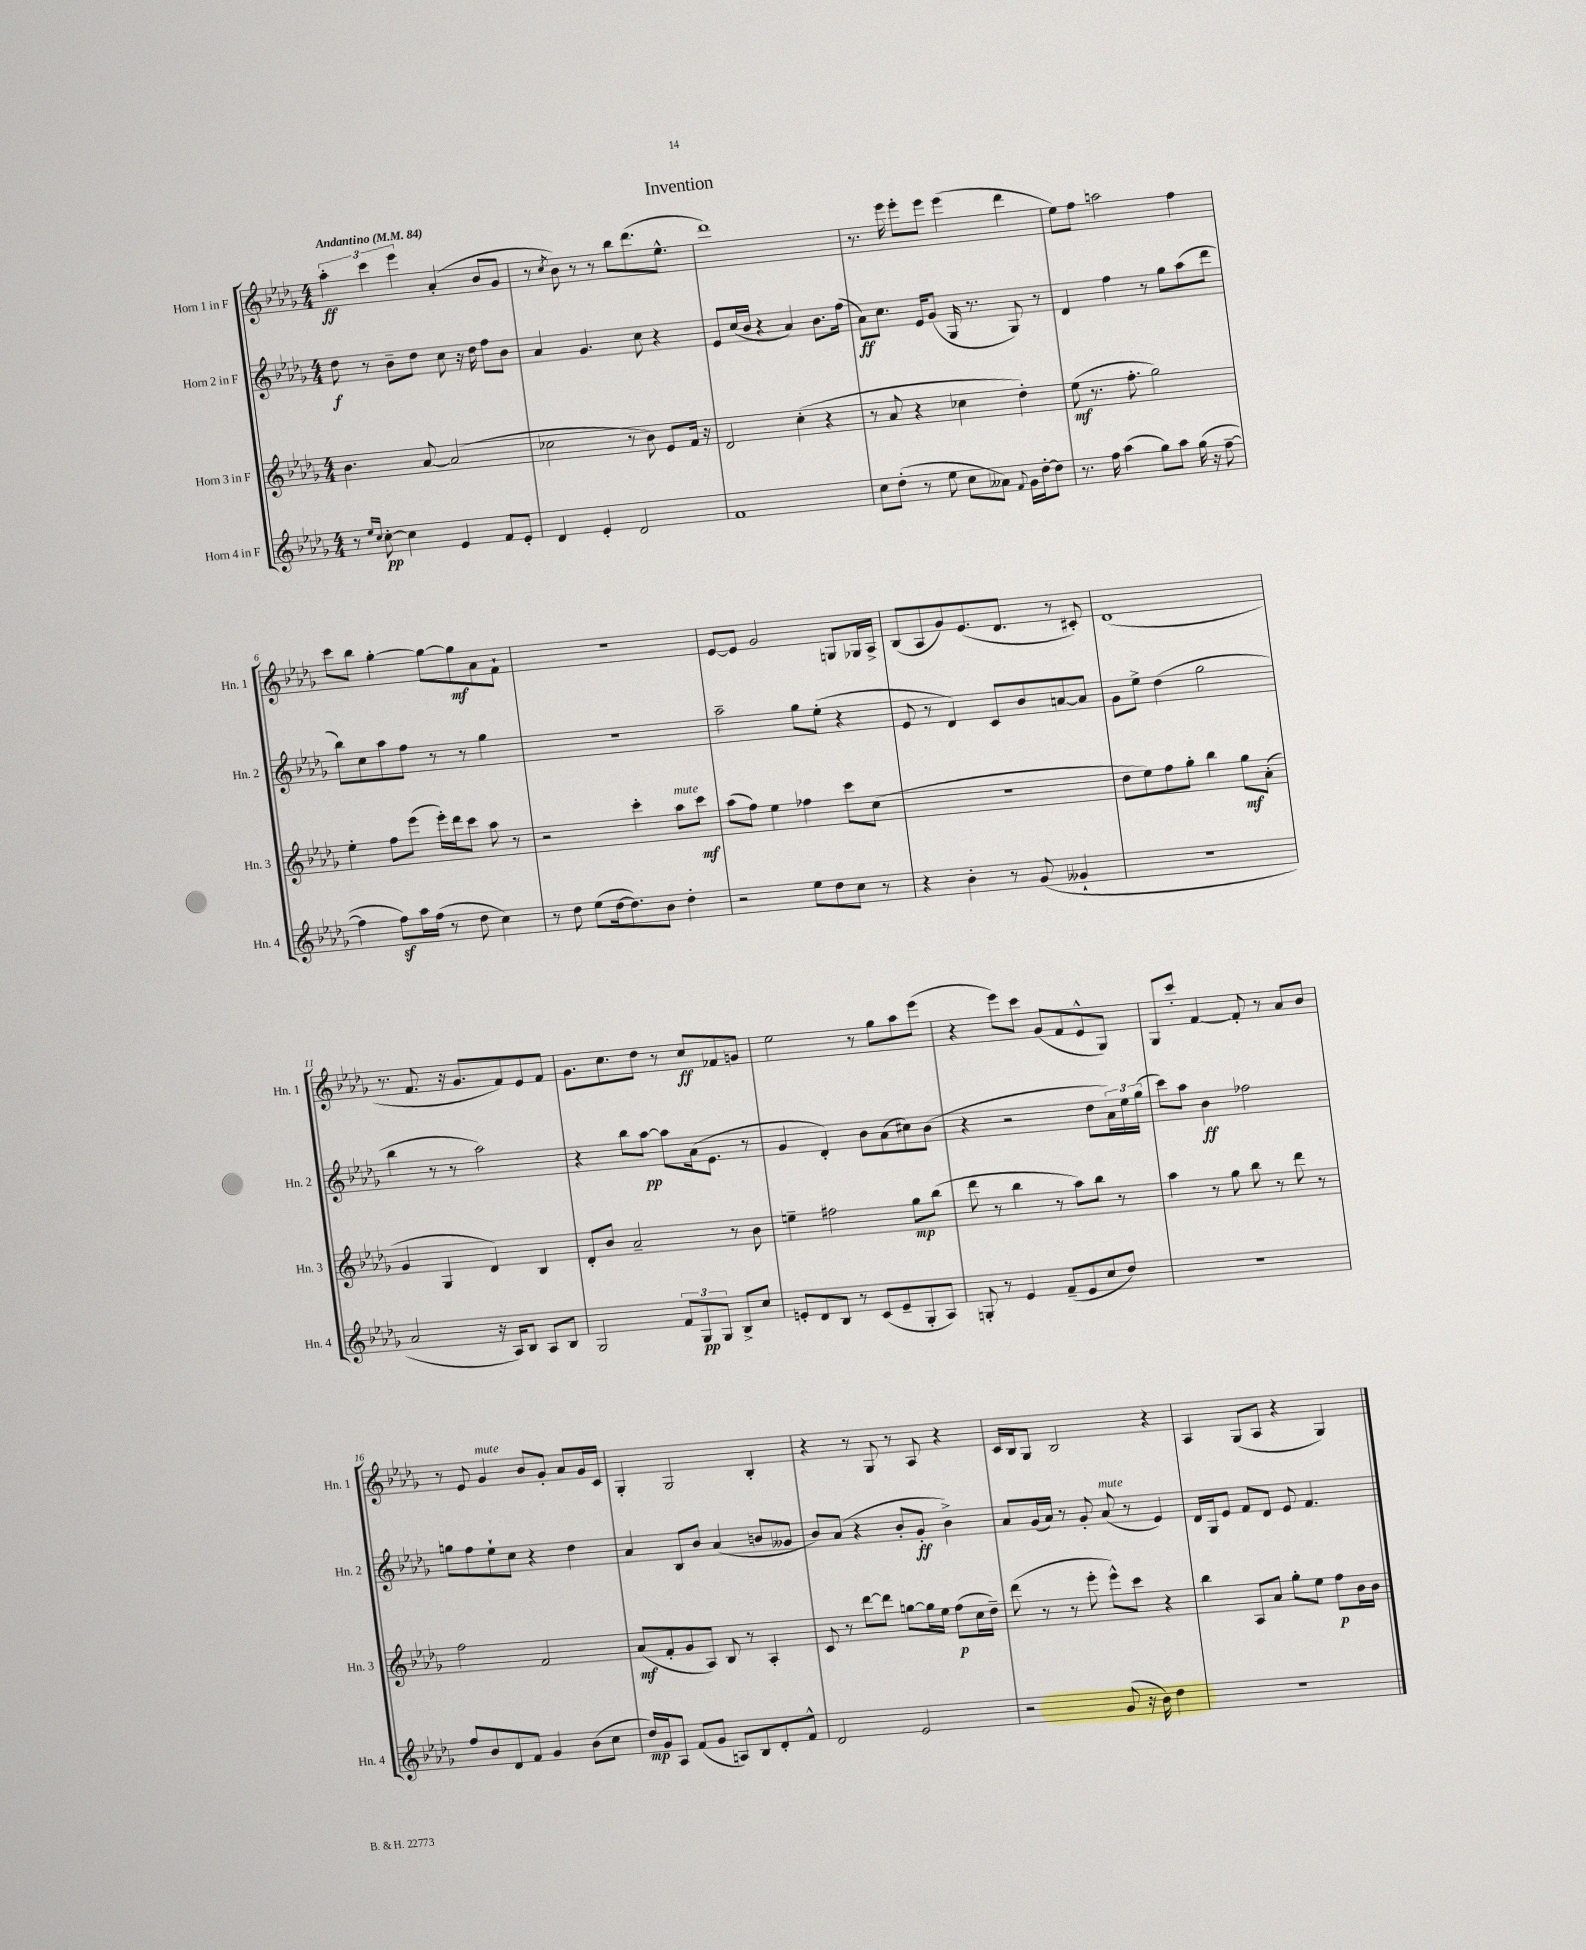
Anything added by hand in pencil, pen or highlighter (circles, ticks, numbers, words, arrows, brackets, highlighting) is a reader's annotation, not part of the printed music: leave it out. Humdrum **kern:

**kern	**kern	**kern	**kern
*staff4	*staff3	*staff2	*staff1
*clefG2	*clefG2	*clefG2	*clefG2
*k[b-e-a-d-g-]	*k[b-e-a-d-g-]	*k[b-e-a-d-g-]	*k[b-e-a-d-g-]
*M4/4	*M4/4	*M4/4	*M4/4
*MM84	*MM84	*MM84	*MM84
8r	4.b-	8dd-	6aa-'
16qqee-	.	.	.
16qqcc	.	.	.
[8cc'	.	8r	.
.	.	.	6ccc
4cc]	.	8b-~	.
.	.	.	6eee-
.	[8a-	8dd-	.
4e-	(2a-]	8cc	(4a-'
.	.	16r	.
.	.	16dd-	.
8f	.	8ff	8b-
8e-'	.	8b-	8g-
=	=	=	=
4d-	2cc-	4a-	8r
.	.	.	8qcc
.	.	.	8b-)
4e-'	.	4.g-	8r
.	.	.	8r
2d-	8r	.	8bb-
.	8b-)	8cc	(8.ddd-
.	8e-	4r	.
.	.	.	8.ee-^^
.	16f	.	.
.	16r	.	.
=	=	=	=
1f	2d-	8e-	1ddd-)
.	.	(16cc	.
.	.	16b-	.
.	.	4r	.
.	(4cc'	4a-)	.
.	4r	8.b-	.
.	.	(16ff	.
=	=	=	=
8cc	8r	8a-)	8.r
(8dd-'	8a-	8.cc	.
.	.	.	16eee-
8r	4r	.	8eee-'
.	.	16e-	.
8ee-	.	(8g-	8eee-
8cc	4cc-	16G-	(4eee-
.	.	8.r	.
8a--)	.	.	.
8qqf	.	.	.
16g-	4dd-')	8G-)	4ddd-
[16dd-'	.	.	.
8dd-]	.	8r	.
=	=	=	=
8.r	(8ee-	4d-	8ee-)
.	8.r	.	8ff
16ff	.	.	.
(4aa-	.	4ff	2aa
.	8.ff'	.	.
8gg-)	2gg-)	8r	.
8aa-	.	8gg-	.
(16gg-	.	(8aa-	4ff
16r	.	.	.
[8ff~	.	8ddd-	.
=	=	=	=
4ff]	4ee-'	8bb-)	8ccc
.	.	8cc	8bb-
8ff)	8ff	8aa-	[4gg-'
16aa-	(8eee-	8ff	.
(16ff	.	.	.
8r	16eee-')	8r	8gg-_
.	16ddd-	.	.
8dd-	8ccc	8r	8gg-]
4cc)	8aa-	4gg-	8a-
.	8r	.	8f`
=	=	=	=
8r	2r	1r	1r
8dd-	.	.	.
(8ee-	.	.	.
[16dd-	.	.	.
8.dd-])	.	.	.
.	4ccc'	.	.
8b-	.	.	.
4dd-'	8aa-	.	.
.	8ccc	.	.
=	=	=	=
2r	(8aa-	2aa-~	[8e-
.	8ff)	.	8e-]
.	4ee-	.	2g-
8ee-	4ff-	8gg-	.
8dd-	.	(8ee-'	.
8cc	8ccc	4r	8G
8r	(8cc	.	16G-
.	.	.	16A-^
=	=	=	=
4r	1r	8e-	(8B-
.	.	8r	8A-
4b-'	.	4d-)	8g-)
.	.	.	(8.e-
8r	.	8c	.
.	.	.	8.d-
(8g-	.	8b-	.
4g--`	.	[8a	8r
.	.	8a]	8c#')
=	=	=	=
1r	8dd-	8g-	(1d-
.	8ee-)	8ee-^	.
.	8ff	(4dd-	.
.	8gg-'	.	.
.	4bb-	2gg-	.
.	8gg-	.	.
.	(8a-'	.	.
=	=	=	=
2a-	4g-	4bb-	8.r
.	.	.	8.f
.	4G-	8r	.
.	.	8r	16r
.	.	.	8.g-
16r	4d-)	2aa-)	.
16A-)	.	.	.
8B-	.	.	8f)
8A-	4B-	.	8e-
8B-	.	.	8f
=	=	=	=
2G-	8d-'	4r	8.g-
.	8b-	.	.
.	.	.	8.cc
.	2a-~	8bb-	.
.	.	[8aa-	8dd-
12f	.	8aa-]	8r
12G-	.	.	.
.	.	(16a-	8cc
12G-	.	.	.
.	.	8.e-	.
8B-^	8r	.	8f-
8cc	8b-	8r	8g
=	=	=	=
8e'	4ee~	4g-	2ee-
8d-	.	.	.
8B-	2ff#	4d-')	.
8r	.	.	.
(8c	.	8b-	8r
8e~	.	(8a-	8gg-
8G-'	8gg-	8cc#)	8aa-
8A-)	(8bb-	(8b-	(8eee-
=	=	=	=
8G'	8ddd-	4r	4r
8r	8r	.	.
4e-	4bb-	2r	8eee-)
.	.	.	8ccc
(8f~	8r	.	(8g-
8e-	8aa-)	.	8f
8cc	8bb-	8dd-	8e-^^
8dd-)	8r	24a-)	8G-)
.	.	24ee-	.
.	.	(24gg-	.
=	=	=	=
1r	4aa-	8ccc)	8G-
.	.	8aa-	8ccc'
.	8r	4b-	[4f
.	8gg-	.	.
.	8bb-	2ff-	8f']
.	8r	.	8r
.	8ddd-	.	8a-
.	8r	.	8b-
=	=	=	=
8ff	2ff	8gg	8r
8b-	.	8ff	8e-
8d-	.	8ee-`	4g-
8f	.	8cc	.
4g-	2f	4r	8b-
.	.	.	8g-'
(8b-	.	4dd-	8a-
8cc	.	.	16g-
.	.	.	16c
=	=	=	=
16dd-)	(8a-	4a-	4G-'
16g-	.	.	.
8A-	8f'	.	.
(8f	8g-	8B-	2G-
8g-	8A-)	8b-	.
8A)	8B-	(4a-	.
8B-	8r	.	.
8d-'	4A-'	8b	4B-'
8f^^	.	8g--	.
=	=	=	=
2d-	8c	8b-)	4r
.	8r	(8a-	.
.	[8ddd-	4r	8r
.	8ddd-]	.	8G-
2e-	[8gg	8b-'	8r
.	16gg]	8g-'	8A-
.	16ee-	.	.
.	(8ff	4b-^)	4r
.	16cc	.	.
.	16dd-~)	.	.
=	=	=	=
2r	(8ddd-	8a-	16c
.	.	.	16B-
.	8r	(16g-	8G-
.	.	16a-)	.
.	8r	8r	2B-
.	8eee-'	8g-'	.
(8g-	8eee-^^)	(8a-	.
16r	8ccc	8r	.
16b-)	.	.	.
4dd-	4r	4e-)	4r
=	=	=	=
1r	4bb-	16d-	4A-
.	.	16G-	.
.	.	8e-	.
.	8A-	8f	(8G-
.	8a-	8d-	8A-
.	8gg-'	8e-	4r
.	8ee-	4.f	.
.	8ff	.	4G-)
.	16b-	.	.
.	16b-	.	.
==	==	==	==
*-	*-	*-	*-
